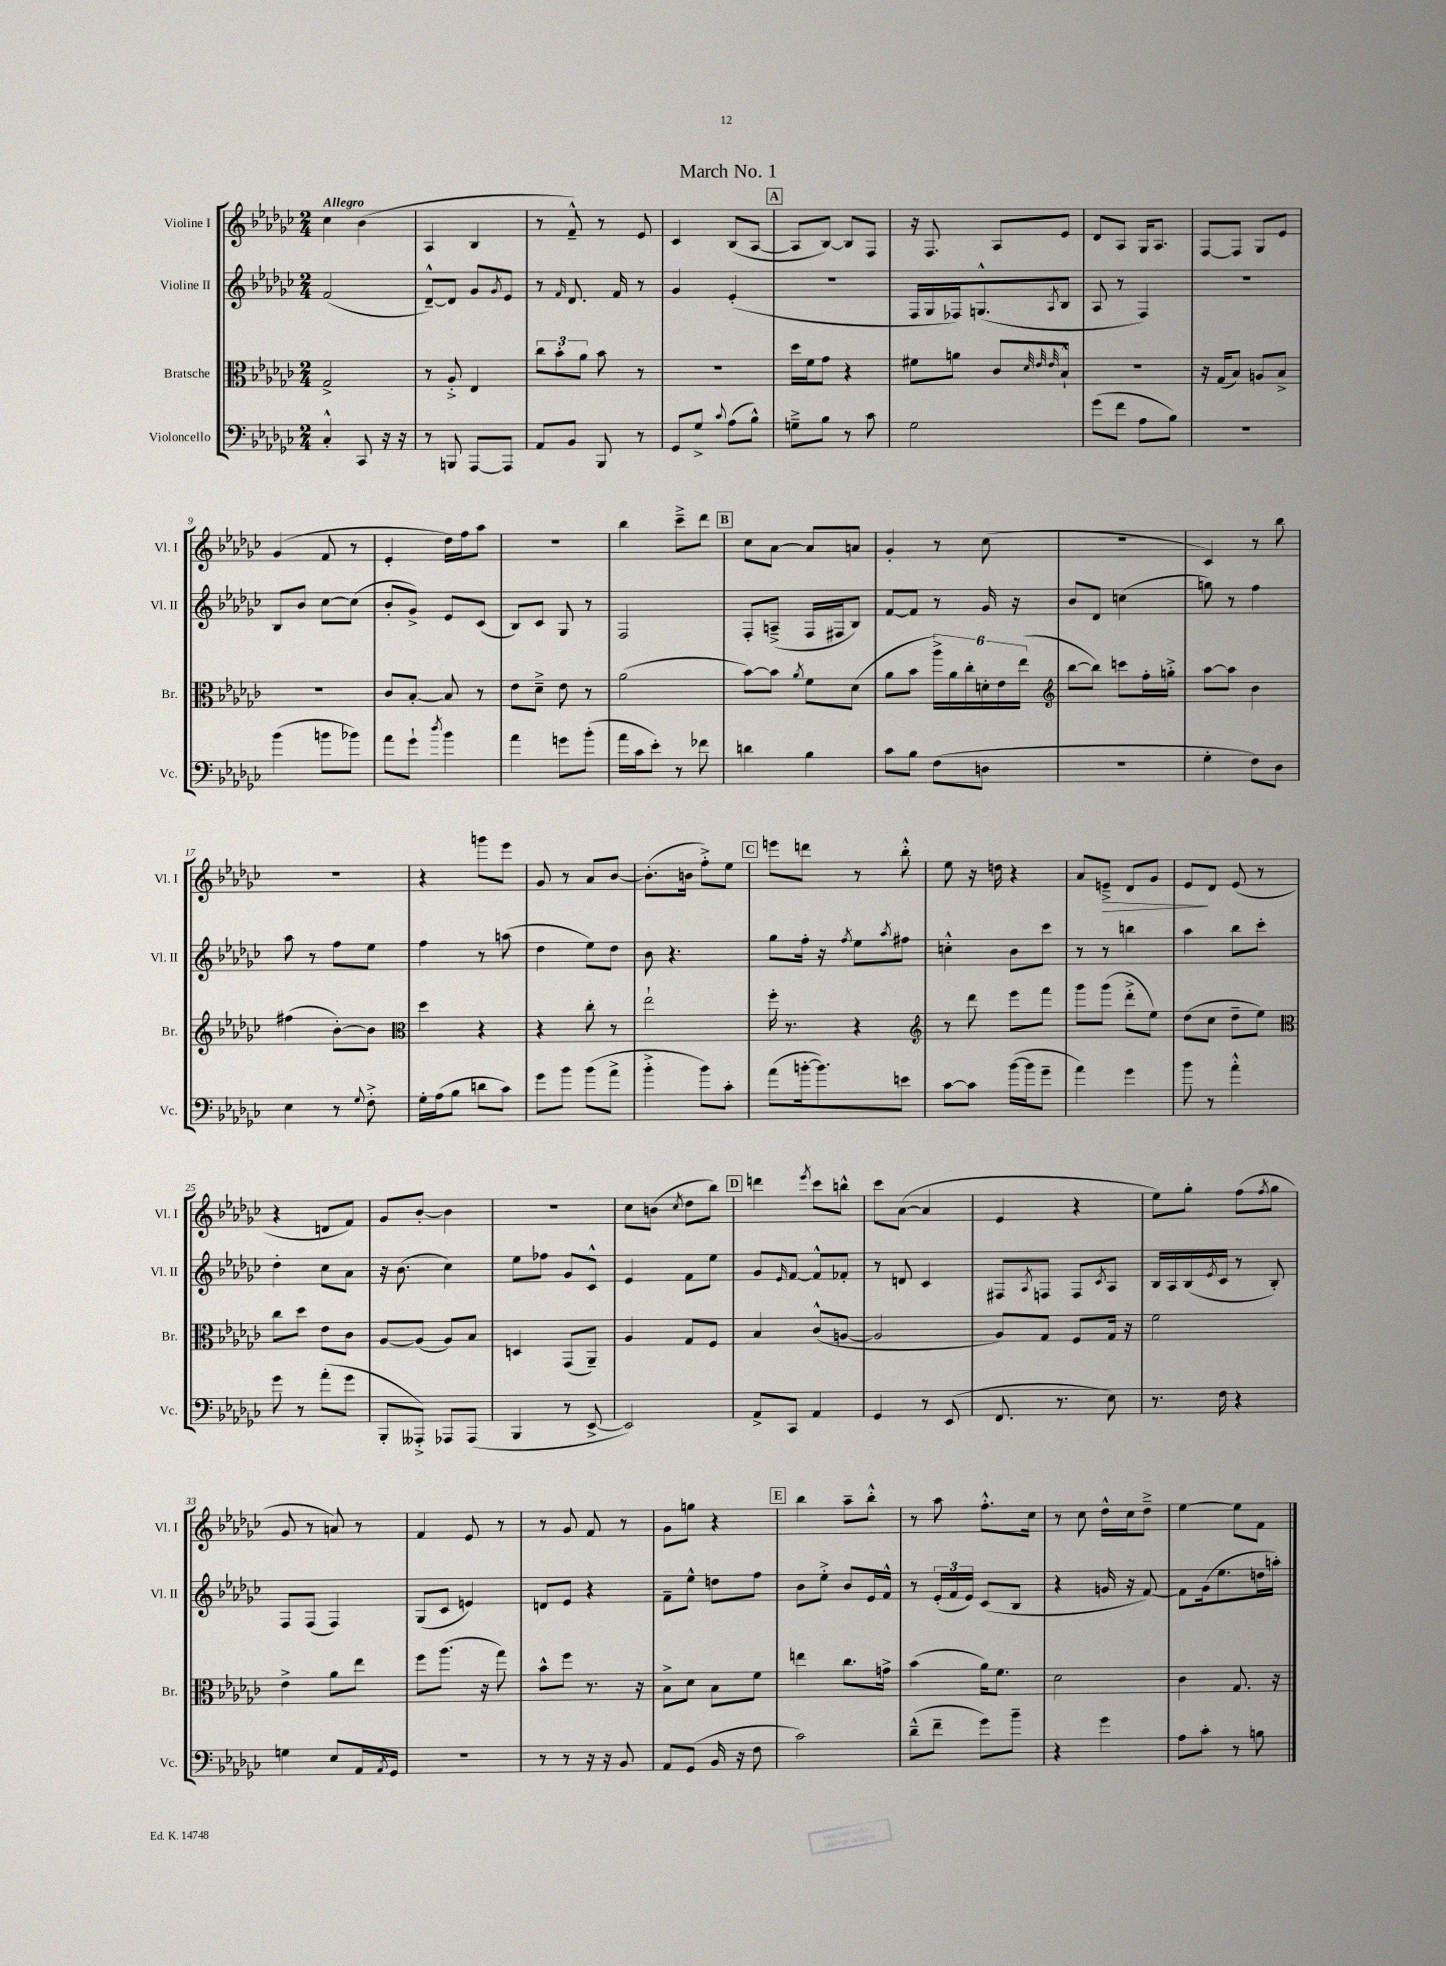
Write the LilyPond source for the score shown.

\header { title = "March No. 1" }
<<
\new StaffGroup <<
\new Staff = "s0" \with { instrumentName = "Violine I" shortInstrumentName = "Vl. I" } {
    \clef treble \key ges \major \numericTimeSignature \time 2/4 \tempo "Allegro"
    ces''4 bes'4( |
    aes4 bes4 |
    r8 f'8---^) r8 ees'8 |
    ces'4 bes8( aes8~ |
    \mark \markup { \box "A" } aes8 bes8~) bes8 f8 |
    r16 f8. aes8 ees'8 |
    des'8 aes8 ges16 aes8. |
    f8~ f8 ges8 ees'8 |
    ges'4( f'8 r8 |
    ees'4-. des''16) f''16 aes''8 |
    R2 |
    bes''4 ces'''8---> des'''8 |
    \mark \markup { \box "B" } ces''8 aes'8~ aes'8 a'8 |
    ges'4-. r8 ces''8( |
    r2 |
    ces'4) r8 bes''8 |
    r2 |
    r4 g'''8 ees'''8 |
    ges'8 r8 aes'8 bes'8~ |
    bes'8.-.( b'16 f''8-.->) ees''8 |
    \mark \markup { \box "C" } e'''8 d'''8 r8 bes''8-.-^ |
    ees''8 r16 d''16 r4 |
    aes'8 e'8--->\> des'8 ges'8 |
    ees'8\! des'8 ees'8( r8 |
    r4 d'8 f'8) |
    ges'8 bes'8~-. bes'4 |
    r2 |
    ces''8 b'8( \acciaccatura { ces''8 } des''8 bes''8) |
    \mark \markup { \box "D" } d'''4 \acciaccatura { ees'''8 } ces'''8 b''8-^ |
    ces'''8 aes'8~( aes'4 |
    ees'4 r4 |
    ees''8) ges''8-. f''8( \acciaccatura { f''8 } ges''8 |
    ges'8 r8 a'8) r8 |
    f'4 ees'8 r8 |
    r8 ges'8 f'8 r8 |
    ges'8 g''8 r4 |
    \mark \markup { \box "E" } bes''4 aes''8-- bes''8-.-^ |
    r8 aes''8 f''8.-.-^ ces''16 |
    r8 ces''8 des''16-^ ces''16 des''8---> |
    ees''4~ ees''8 f'8 \bar "|." |
}
\new Staff = "s1" \with { instrumentName = "Violine II" shortInstrumentName = "Vl. II" } {
    \clef treble \key ges \major \numericTimeSignature \time 2/4
    f'2( |
    des'8~---^) des'8 ges'8 \acciaccatura { ges'8 } ees'8 |
    r8 \grace { f'16 } des'8. f'16 r8 |
    ges'4 ees'4-.( |
    \mark \markup { \box "A" } R2 |
    f16 ges16 fes16) g8.-^( \acciaccatura { aes8 } bes8 |
    aes8 r8 f4) |
    r2 |
    bes8 bes'8 ces''8~ ces''8( |
    bes'8-. ges'8->) ees'8 ces'8( |
    bes8) ces'8 ges8 r8 |
    f2 |
    \mark \markup { \box "B" } f8-. a8--->( f16 fis16 bes8) |
    f'8~ f'8 r8 ges'16 r16 |
    bes'8 des'8 c''4( |
    g''8) r8 f''4 |
    aes''8 r8 f''8 ees''8 |
    f''4 r8 a''8( |
    des''4 ees''8) des''8 |
    bes'8 r4. |
    \mark \markup { \box "C" } ges''8 f''16-. r16 \acciaccatura { f''8 } ees''8 \acciaccatura { aes''8 } fis''8 |
    c''4-.-^ bes'8 ces'''8 |
    r8 r8 b''4 |
    aes''4 bes''8 ces'''8-. |
    des''4-. ces''8 aes'8 |
    r16 bes'8.( ces''4) |
    ees''8 fes''8 ges'8 ces'8-^ |
    ees'4 f'8 ees''8 |
    \mark \markup { \box "D" } ges'8 \grace { ees'16 } f'8~ f'8-^ fes'8-. |
    r8 d'8 ces'4 |
    fis8 \acciaccatura { aes8 } f8 f8 \acciaccatura { ces'8 } aes8 |
    bes16 aes16 bes16( \acciaccatura { ees'8 } ces'16 r8 bes8-.) |
    f8 f8( f4) |
    ges8( ces'8 e'4) |
    d'8 ees'8 r4 |
    f'8-- ees''8-^ d''8 f''8 |
    \mark \markup { \box "E" } bes'8 ees''8-.-> bes'8 ees'16 f'16-^ |
    r8 \tuplet 3/2 { ees'16-.( f'16 ees'16) } ces'8( bes8 |
    r4 g'16 r16 f'8~) |
    f'8 ges'16( ees''8. d''16 a''16-.) \bar "|." |
}
\new Staff = "s2" \with { instrumentName = "Bratsche" shortInstrumentName = "Br." } {
    \clef alto \key ges \major \numericTimeSignature \time 2/4
    ges2-> |
    r8 aes8-.-> ees4 |
    \tuplet 3/2 { ces''8 bes'8-. aes'8 } bes'8 r8 |
    R2 |
    \mark \markup { \box "A" } des''16 f'16 ges'8 r4 |
    fis'8 a'8 ces'8 \grace { des'32 ees'32 ees'32 } bes8-!-^ |
    R2 |
    r16 ges16( bes8) a8 bes8-> |
    R2 |
    ces'8 bes8~-. bes8 r8 |
    ees'8 des'8---> ees'8 r8 |
    aes'2( |
    \mark \markup { \box "B" } bes'8~) bes'8 \acciaccatura { aes'8 } f'8 des'8( |
    aes'8 bes'8 \tuplet 6/4 { aes''16->) aes'16 ces''16-. d'16-. ees'16 ees''16( } |
    \clef treble bes''8~ bes''8) c'''8 f''16-. g''16-.-> |
    aes''8~ aes''8 bes'4 |
    fis''4( bes'8~-.) bes'8 |
    \clef alto des''4 r4 |
    r4 ces''8-. r8 |
    ees''2-! |
    \mark \markup { \box "C" } f''16-. r8. r4 |
    \clef treble r8 des'''8 ees'''8 f'''8 |
    ges'''8 ges'''8( des'''8-.-> ees''8) |
    des''8( ces''8 des''8-- ees''8) |
    \clef alto ces''8 des''8 ees'8 ces'8 |
    aes8~ aes8( aes8) bes8 |
    d4 ges,8( aes,8--) |
    aes4 ges8 f8 |
    \mark \markup { \box "D" } bes4 ces'8-^( a8~ |
    a2 |
    aes8) ges8 f8 ges16 r16 |
    f'2 |
    ees'4-> aes'8 ees''8 |
    f''8 aes''8.( r16 ges''8) |
    bes'8-^ f''8 r8. r16 |
    bes8-> des'8 bes8 f'8 |
    \mark \markup { \box "E" } e''4 ces''8. g'16-> |
    bes'4( aes'16) f'8. |
    des'2 |
    ces'4 ges8. r16 \bar "|." |
}
\new Staff = "s3" \with { instrumentName = "Violoncello" shortInstrumentName = "Vc." } {
    \clef bass \key ges \major \numericTimeSignature \time 2/4
    ces4-.-^ ces,8 r16 r16 |
    r8 b,,8 aes,,8~ aes,,8 |
    aes,8 bes,8 bes,,8 r8 |
    ges,8 ges8-> \appoggiatura { ces'8 } aes8( bes8-^) |
    \mark \markup { \box "A" } g8---> bes8 r8 ces'8 |
    ges2 |
    ges'8( f'8 aes8 bes8) |
    r2 |
    bes'4( b'8 bes'8) |
    aes'8 ges'8-! \acciaccatura { des''8 } bes'4 |
    aes'4 g'8 bes'8-.( |
    aes'16 ces'16 ees'8-.) r8 fes'8 |
    \mark \markup { \box "B" } d'4 bes4 |
    ces'8 bes8 f8( d8 |
    R2 |
    ges4-. f8) des8 |
    ees4 r8 \appoggiatura { ges8 } f8-.-> |
    ges16-. aes16( bes8 d'8 ces'8) |
    ges'8 bes'8 bes'8( aes'8-> |
    bes'4-.-> bes'8) ces'8-. |
    \mark \markup { \box "C" } aes'8( b'16~-. b'8.) e'8 |
    ces'8~ ces'8 bes'16~( bes'16 ges'8-- |
    aes'4) ges'4 |
    bes'8 r8 aes'4-.-^ |
    ges'8 r8 aes'8-.( ges'8 |
    bes,,8-. aeses,,8-.->) aes,,8 aes,,8( |
    bes,,4 r8 ees,8~-> |
    ees,2) |
    \mark \markup { \box "D" } aes,8-> ces,8 aes,4 |
    ges,4 r8 ees,8( |
    f,8. r8. ees8) |
    r8. f16 r4 |
    g4 ees8 aes,16 \acciaccatura { aes,8 } ges,16 |
    R2 |
    r8 r8 r16 r16 bes,8 |
    aes,8 ges,8( bes,16 r16 f8 |
    \mark \markup { \box "E" } ces'2) |
    des'8---^( f'8-- ges'8) bes'8-- |
    r4 ges'4 |
    aes8 ces'8-. r8 b8 \bar "|." |
}
>>
>>
